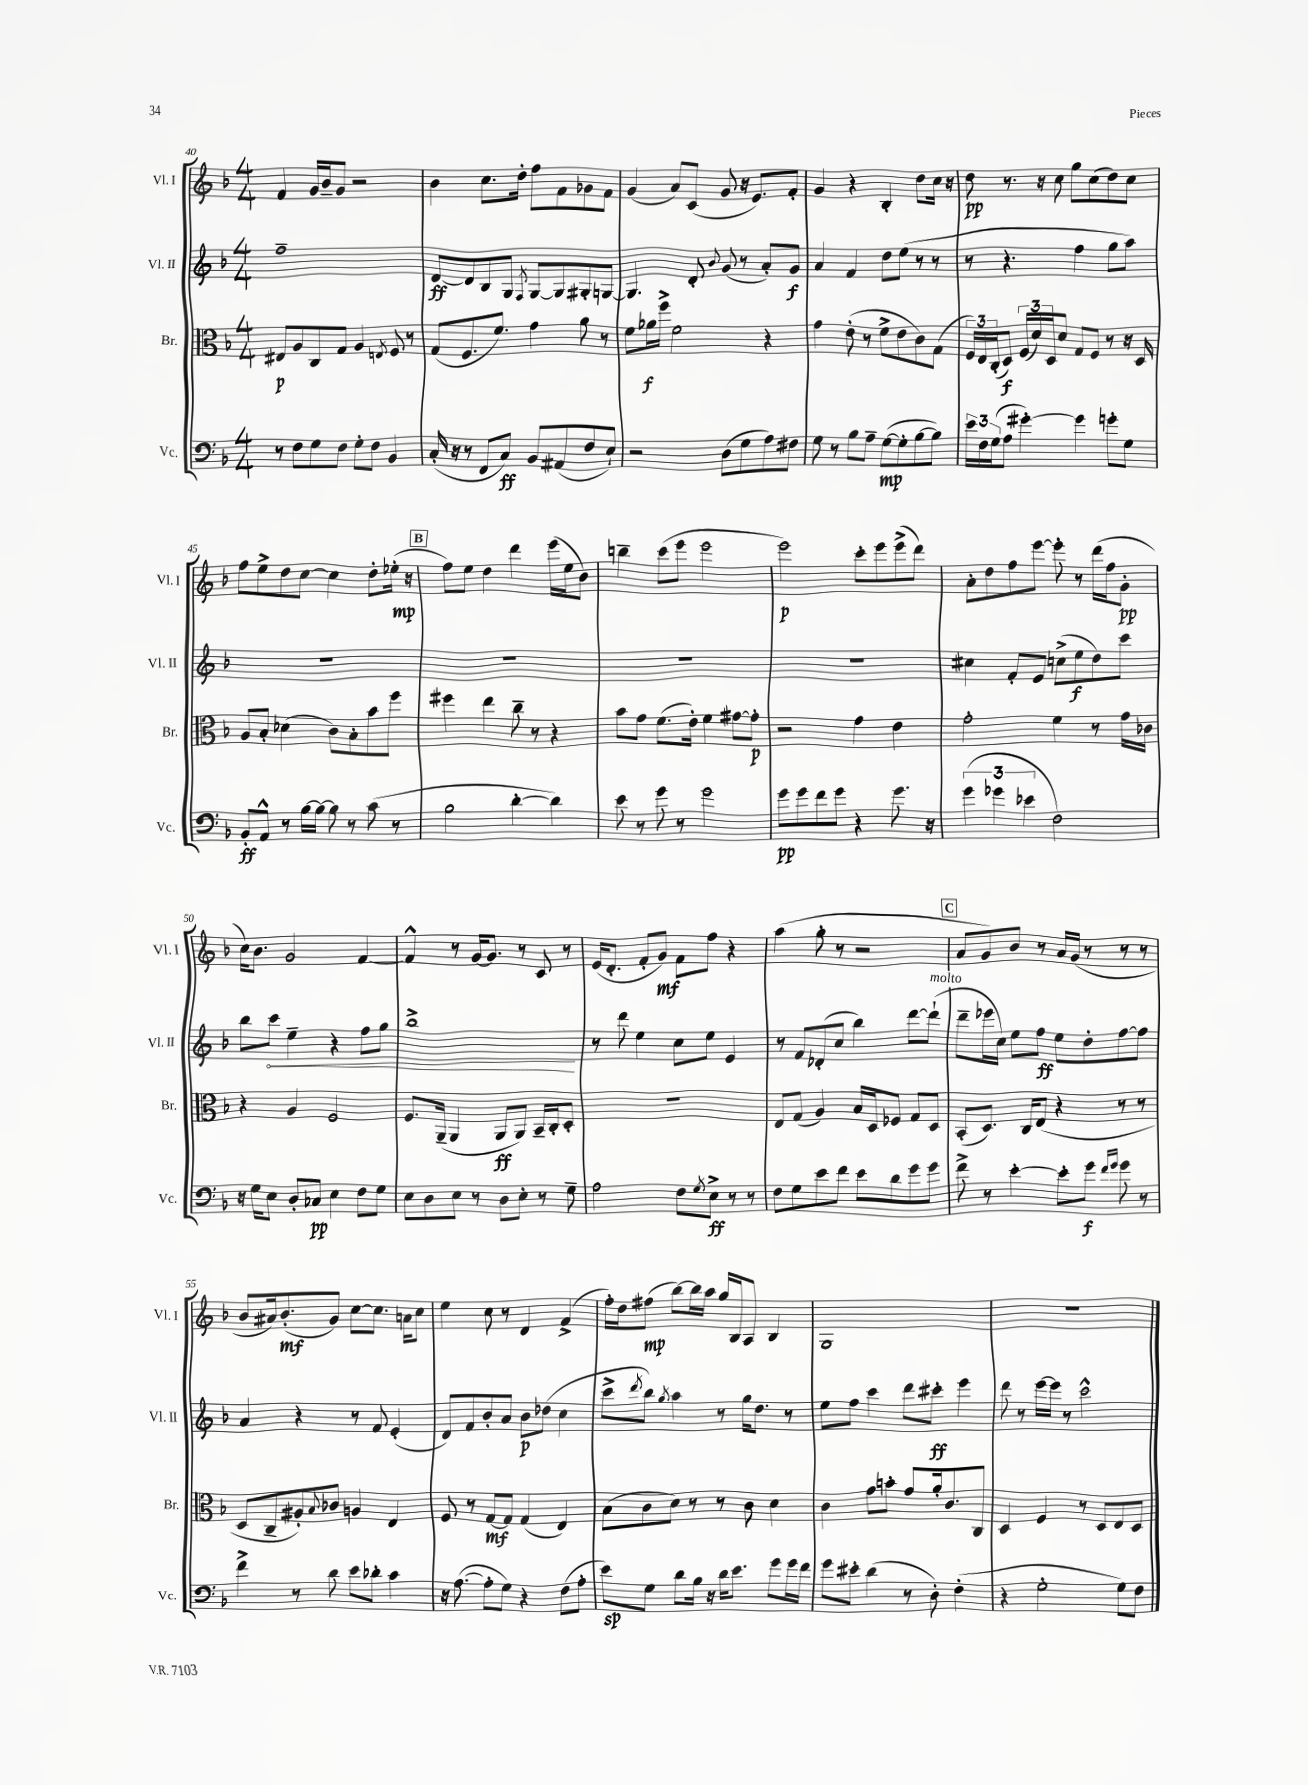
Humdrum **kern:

**kern	**kern	**kern	**kern
*staff4	*staff3	*staff2	*staff1
*clefF4	*clefC3	*clefG2	*clefG2
*k[b-]	*k[b-]	*k[b-]	*k[b-]
*M4/4	*M4/4	*M4/4	*M4/4
8r	8E#/L	1ff~	4f/
8F\L	8A/	.	.
8G\	8C/	.	16g/LL
.	.	.	16b-~/J
8F\J	8G/J	.	8g/J
8G'\L	4A/	.	2r
8F\J	.	.	.
.	8qE/	.	.
4BB-/	8F/	.	.
.	8r	.	.
=	=	=	=
(16C'/	(8G/L	[8d/L	4b-\
16r	.	.	.
8r	8.F/	8d/]	.
8FF/L	.	8B-/	8.cc\L
.	8.f/J)	.	.
8C/J)	.	8G/J	.
.	.	.	16dd'\Jk
.	.	8qF/	.
8BB-/L	4g\	[8G/L	8ff\L
(8AA#/	.	8G/]	8f\
8F/	8a\	8G#'/	8g-\
8E`/J)	8r	[8G/J	8f\J
=	=	=	=
2r	8f\L	4.G/]	(4g/
.	16a-\L	.	.
.	16ff^\JJ	.	.
.	2f\	.	8a/L)
.	.	8d'/	(8c/J
.	.	8qqb-/	.
(8D\L	.	(8g/	8g/
8G\	.	8r	16r
.	.	.	8.e/L)
8A\)	4r	8a'/L)	.
8F#\J	.	8g/J	8f'/J
=	=	=	=
8G\	4g\	4a/	4g/
8r	.	.	.
8B-\L	(8e'\	4f/	4r
8A~\J	8r	.	.
([8G\L	8f^\L	8dd\L	4B-'/
8G'\]	8e\	(8ee\J	.
[8B-\	8c\)	8r	8dd\L
8B-\]J)	(8G\J	8r	16cc\Jk
.	.	.	16r
=	=	=	=
24e\LL	24F/LL)	8r	8dd\
24F\	24E/	.	.
(24G\J	(24C'/J	.	.
8A\J	8D/J)	4.r	8.r
[4g#'\)	(24F/LL	.	.
.	24d/)	.	.
.	.	.	16r
.	24D/J	.	.
.	8d/J	.	8cc\
4g#\]	8G/L	4ff\	8gg\L
.	8F/J	.	(8cc\
8g'\L	8r	8gg\L	8dd\)
8G\J	16r	8aa\J)	8cc\J
.	16D/	.	.
=	=	=	=
8BB-'/L	8A/L	1r	8ff\L
8AA^^/J	8B-'/J	.	8ee^\
8r	(4d-\	.	8dd\
[16B-\LL	.	.	[8cc\J
16B-\_JJ	.	.	.
8B-\]	8c\L)	.	4cc\]
8r	8B-'\	.	.
(8c\	8b-\	.	8dd'\L
8r	8ff\J	.	(16ee-'\Jk
.	.	.	16r
=	=	=	=
2B-\	4ff#\	1r	8ff\L)
.	.	.	8ee\J
.	4ee\	.	4dd\
[4d'\	8cc~\	.	4ddd\
.	8r	.	.
4d\])	4r	.	(16eee\LL
.	.	.	16ee\J
.	.	.	8b-\J)
=	=	=	=
8e\	8b-\L	1r	4bb~\
8r	8g\J	.	.
8g\	(8.f\L	.	(8ccc\L
8r	.	.	8eee\J
.	16e'\Jk)	.	.
2g\	4f\	.	2eee\
.	[8g#\L	.	.
.	8g#'\]J	.	.
=	=	=	=
8g\L	2r	1r	2eee\)
8g\	.	.	.
8f\	.	.	.
8g\J	.	.	.
4r	4g\	.	8ccc'\L
.	.	.	8eee\
8.g\	4e\	.	(8eee^\
.	.	.	8ddd\J)
16r	.	.	.
=	=	=	=
(6g\	2g'\	4cc#\	8a'\L
.	.	.	8dd\
6g-\	.	.	.
.	.	8f'/L	8ff\
6e-\	.	.	.
.	.	8e/J	[8eee\J
2F\)	4f\	(8cc^\L	8eee'\]
.	.	8ee\	8r
.	8r	8dd\)	(16ddd\LL
.	.	.	16ff\J
.	16g\LL	8ccc\J	8g'\J
.	16c-\JJ	.	.
=	=	=	=
16r	4r	8bb-\L	16cc\LK)
16G\LK	.	.	8.b-\J
8E\J	.	8ccc\J	.
8D'/L	4A/	4ee~\	2g/
8C-/J	.	.	.
4E\	2F/	4r	.
8F\L	.	8ff\L	[4f/
8G\J	.	8gg\J	.
=	=	=	=
8E\L	8.F/L	1bb-^	4f^^/]
8D\	.	.	.
.	(16AA~/Jk	.	.
8E\J	4AA/	.	8r
8r	.	.	[16g/LK
.	.	.	8.g/]J
8D\L	8AA/L	.	.
8E'\J	8AA/J)	.	8r
8r	16BB-~/LL	.	8c/
.	16C'/J	.	.
8G~\	8D'/J	.	8r
=	=	=	=
2A\	1r	8r	(16e/LK
.	.	.	8.d'/J
.	.	8ddd\	.
.	.	4ee\	8f'/L
.	.	.	8g/J)
8F\L	.	8cc\L	8f\L
8qG/	.	.	.
8E^\J	.	8ee\J	8ff\J
8r	.	4e/	4r
8r	.	.	.
=	=	=	=
8F\L	8E/L	8r	(4aa\
8G\	(8G/J	8f/L	.
8e\	4A/)	(8d-'/	8gg'\
8f\J	.	8cc/J	8r
8e\L	16B-/LL	4bb-\)	2r
.	16D/J	.	.
8d\	8F-/J	.	.
8g\	8G/L	[8ddd\L	.
8g\J	8D/J	(8ddd`\]J	.
=	=	=	=
8f^\	(8BB-'/L	8ddd~\L	8a/L
8r	8.D/J)	16eee-\L	8g/)
.	.	16cc\JJ)	.
[4e'\	.	8ee\L	8b-/J
.	16C/LK	.	.
.	(8E/J	8ff\J	8r
8e'\]L	4r	8ee\L	16a/LL
.	.	.	(16g/JJ
8g\J	.	8dd'\	8r
16qqf/LL	.	.	.
16qqg/JJ	.	.	.
8g\	8r	[8ff\	8r
8r	8r	8ff\]J	8r
=	=	=	=
4f^\	8D/L	4a/	8b-/L
.	8C~/	.	16a#/k)
.	.	.	(8.b-'/
8r	8A#'/)	4r	.
.	8qqB-/	.	.
8d\	8c-/J	.	8g/J)
8e\L	4A/	8r	[8cc\L
8d-'\J	.	8f/	8.cc\]J
4c\	4E/	(4e'/	.
.	.	.	16a\LK
.	.	.	8cc\J
=	=	=	=
16r	8F/	8d/L)	4ee\
([8.A\	.	.	.
.	8r	8f/	.
8A'\]L	[8G/L	8b-'/	8cc\
8G\J)	8G/]J	8a/J	8r
4r	(4G/	8b-\L	4d/
.	.	(8dd-\J	.
(8F\L	4E/)	4cc\	(4f^/
8A'\J	.	.	.
=	=	=	=
8e\L)	(8B-\L	8ccc^\L	16ff'\LL)
.	.	.	16dd\J
.	.	8qddd/	.
8G\J	8c\	8bb-\J)	(8ff#\J
.	.	8qgg/	.
8d\L	8d\J)	4aa\	[8bb-\L)
16B-\Jk	8r	.	16bb-\]L
16r	.	.	16aa\JJ
16d\LK	8r	8r	16gg/LL
8.e\J	.	.	16B-/J
.	8c\	16gg\LK	8A/J
.	.	8.dd\J	.
8g\L	4d\	.	4B-/
16g\L	.	8r	.
16f\JJ	.	.	.
=	=	=	=
8g\L	4c\	8ee\L	1G
8e#'\J	.	8ff\J	.
(4d\	8g\L	4ccc\	.
.	8b'\J	.	.
8r	8g/L	8ddd\L	.
8D'\)	16a'/k	8ccc#'\J	.
.	8.c/	.	.
(4F'\	.	4eee\	.
.	8C/J	.	.
=	=	=	=
4r	4D/	8ddd\	1r
.	.	8r	.
2G'\	4F/	[16eee\LL	.
.	.	16eee\]JJ	.
.	.	8r	.
.	8r	2ccc^^\	.
.	8D/L	.	.
8G\L)	8E/	.	.
8F\J	8D/J	.	.
==	==	==	==
*-	*-	*-	*-
